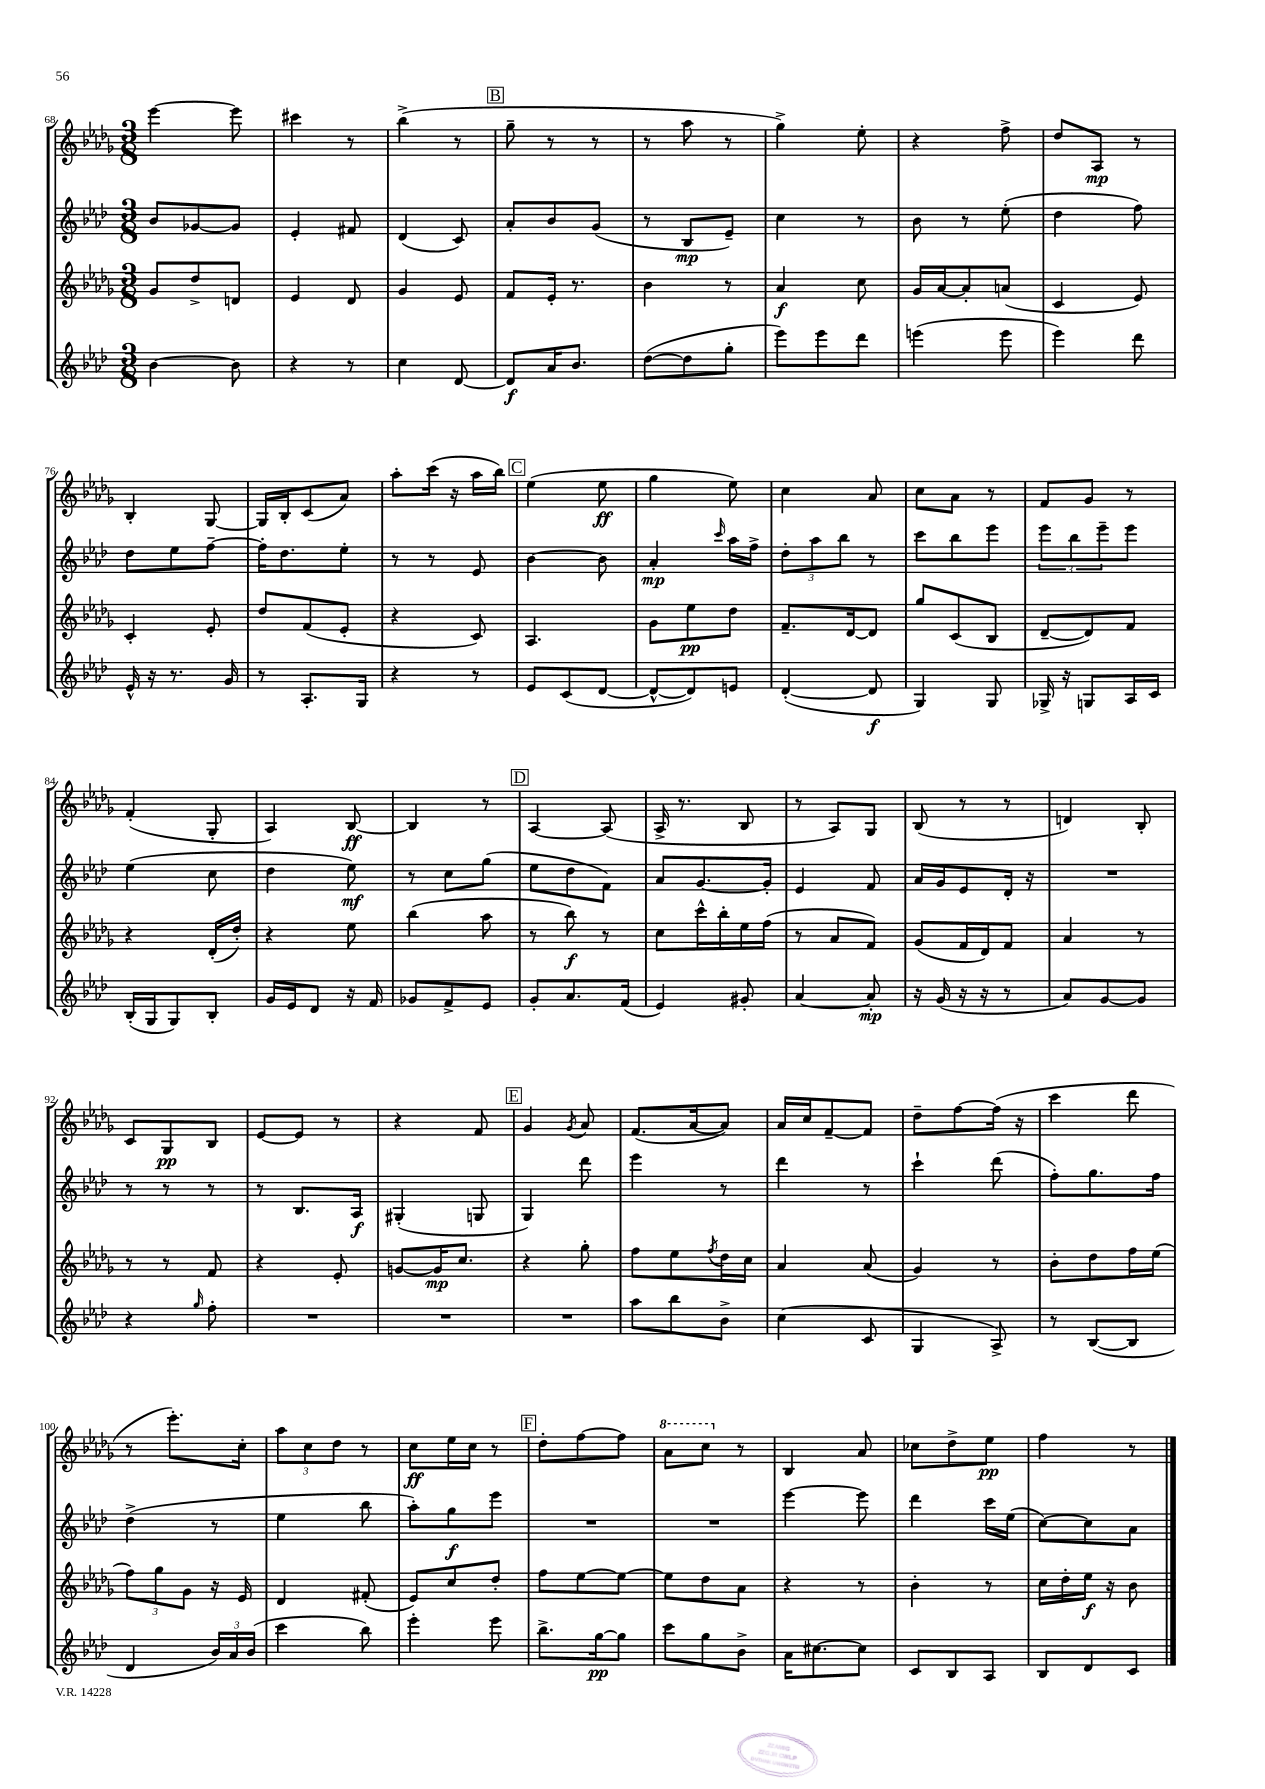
<<
\new StaffGroup <<
\new Staff = "s0" {
    \clef treble \key des \major \numericTimeSignature \time 3/8
    ees'''4~ ees'''8 |
    cis'''4 r8 |
    bes''4->( r8 |
    \mark \markup { \box "B" } ges''8-- r8 r8 |
    r8 aes''8 r8 |
    ges''4->) ees''8-. |
    r4 f''8-> |
    des''8 aes8\mp r8 |
    bes4-. ges8~ |
    ges16 bes16-. c'8( aes'8) |
    aes''8-. c'''16( r16 aes''16 bes''16) |
    \mark \markup { \box "C" } ees''4( ees''8\ff |
    ges''4 ees''8) |
    c''4 aes'8 |
    c''8 aes'8 r8 |
    f'8 ges'8 r8 |
    f'4-.( ges8-. |
    aes4) bes8~\ff |
    bes4 r8 |
    \mark \markup { \box "D" } aes4~ aes8( |
    aes16-> r8. bes8 |
    r8 aes8) ges8 |
    bes8( r8 r8 |
    d'4) bes8-. |
    c'8 ges8\pp bes8 |
    ees'8~ ees'8 r8 |
    r4 f'8 |
    \mark \markup { \box "E" } ges'4 \acciaccatura { ges'8 } aes'8 |
    f'8.( aes'16~ aes'8) |
    aes'16 c''16 f'8~-- f'8 |
    des''8-- f''8~ f''16( r16 |
    c'''4 des'''8 |
    r8 ees'''8.-.) c''16-. |
    \tuplet 3/2 { aes''8 c''8 des''8 } r8 |
    c''8\ff ees''16 c''16 r8 |
    \mark \markup { \box "F" } des''8-. f''8~ f''8 |
    \ottava #1 aes''8 c'''8 \ottava #0 r8 |
    bes4 aes'8 |
    ces''8 des''8-> ees''8\pp |
    f''4 r8 \bar "|." |
}
\new Staff = "s1" {
    \clef treble \key aes \major \numericTimeSignature \time 3/8
    bes'8 ges'8~ ges'8 |
    ees'4-. fis'8 |
    des'4( c'8) |
    \mark \markup { \box "B" } aes'8-. bes'8 g'8( |
    r8 bes8\mp ees'8--) |
    c''4 r8 |
    bes'8 r8 ees''8-.( |
    des''4 f''8) |
    des''8 ees''8 f''8~-- |
    f''16-. des''8. ees''8-. |
    r8 r8 ees'8 |
    \mark \markup { \box "C" } bes'4~ bes'8 |
    aes'4-.\mp \grace { c'''16 } aes''16 f''16-> |
    \tuplet 3/2 { des''8-. aes''8 bes''8 } r8 |
    c'''8 bes''8 ees'''8 |
    \tuplet 3/2 { ees'''8 bes''8 ees'''8-- } ees'''8 |
    ees''4( c''8 |
    des''4 ees''8\mf) |
    r8 c''8 g''8( |
    \mark \markup { \box "D" } ees''8 des''8 f'8) |
    aes'8 g'8.~ g'16-. |
    ees'4 f'8 |
    aes'16 g'16 ees'8 des'16-. r16 |
    R4. |
    r8 r8 r8 |
    r8 bes8. aes16\f |
    gis4-.( g8 |
    \mark \markup { \box "E" } g4) des'''8 |
    ees'''4 r8 |
    des'''4 r8 |
    c'''4-! des'''8( |
    f''8-.) g''8. f''16 |
    des''4->( r8 |
    ees''4 bes''8 |
    aes''8-.) g''8\f ees'''8 |
    \mark \markup { \box "F" } R4. |
    R4. |
    ees'''4~ ees'''8 |
    des'''4 c'''16 ees''16( |
    c''8~) c''8 aes'8 \bar "|." |
}
\new Staff = "s2" {
    \clef treble \key des \major \numericTimeSignature \time 3/8
    ges'8 des''8-> d'8 |
    ees'4 des'8 |
    ges'4 ees'8 |
    \mark \markup { \box "B" } f'8 ees'16-. r8. |
    bes'4 r8 |
    aes'4\f c''8 |
    ges'16 aes'16~ aes'8-. a'8( |
    c'4 ees'8) |
    c'4-. ees'8-. |
    des''8 f'8( ees'8-. |
    r4 c'8) |
    \mark \markup { \box "C" } aes4. |
    ges'8 ees''8\pp des''8 |
    f'8.-- des'16~ des'8 |
    ges''8 c'8( bes8 |
    des'8~-- des'8) f'8 |
    r4 des'16-.( des''16-.) |
    r4 ees''8 |
    bes''4( aes''8 |
    \mark \markup { \box "D" } r8 bes''8\f) r8 |
    c''8 c'''16-^ bes''16-. ees''16 f''16( |
    r8 aes'8 f'8) |
    ges'8( f'16 des'16) f'8 |
    aes'4 r8 |
    r8 r8 f'8 |
    r4 ees'8-. |
    g'8~ g'16\mp c''8. |
    \mark \markup { \box "E" } r4 ges''8-. |
    f''8 ees''8 \acciaccatura { f''8 } des''16 c''16 |
    aes'4 aes'8( |
    ges'4) r8 |
    bes'8-. des''8 f''16 ees''16( |
    \tuplet 3/2 { f''8) ges''8 ges'8 } r16 ees'16 |
    des'4 fis'8-.( |
    ees'8) c''8 des''8-. |
    \mark \markup { \box "F" } f''8 ees''8~ ees''8~ |
    ees''8 des''8 aes'8 |
    r4 r8 |
    bes'4-. r8 |
    c''16 des''16-. ees''16\f r16 bes'8 \bar "|." |
}
\new Staff = "s3" {
    \clef treble \key aes \major \numericTimeSignature \time 3/8
    bes'4~ bes'8 |
    r4 r8 |
    c''4 des'8~ |
    \mark \markup { \box "B" } des'8\f aes'16 bes'8. |
    des''8~( des''8 g''8-. |
    ees'''8) ees'''8 des'''8 |
    e'''4( e'''8 |
    ees'''4) des'''8 |
    ees'16-^ r16 r8. g'16 |
    r8 aes8.-. g16 |
    r4 r8 |
    \mark \markup { \box "C" } ees'8 c'8( des'8~ |
    des'8~-^ des'8) e'8 |
    des'4~-.( des'8\f |
    g4) g8 |
    ges16-> r16 g8 aes16 c'16 |
    bes16-.( g16 g8) bes8-. |
    g'16 ees'16 des'8 r16 f'16 |
    ges'8 f'8-> ees'8 |
    \mark \markup { \box "D" } g'8-. aes'8. f'16( |
    ees'4) gis'8-. |
    aes'4~ aes'8-.\mp |
    r16 g'16( r16 r16 r8 |
    aes'8) g'8~ g'8 |
    r4 \grace { g''16 } f''8-. |
    R4. |
    R4. |
    \mark \markup { \box "E" } R4. |
    aes''8 bes''8 bes'8-> |
    c''4( c'8 |
    g4 aes8->) |
    r8 bes8~( bes8 |
    des'4 \tuplet 3/2 { bes'16) aes'16 bes'16( } |
    c'''4 bes''8) |
    ees'''4-. ees'''8 |
    \mark \markup { \box "F" } bes''8.-> g''16~\pp g''8 |
    c'''8 g''8 bes'8-> |
    aes'16 cis''8.~ cis''8 |
    c'8 bes8 aes8 |
    bes8 des'8 c'8 \bar "|." |
}
>>
>>
\layout { \context { \Score currentBarNumber = #68 } }
